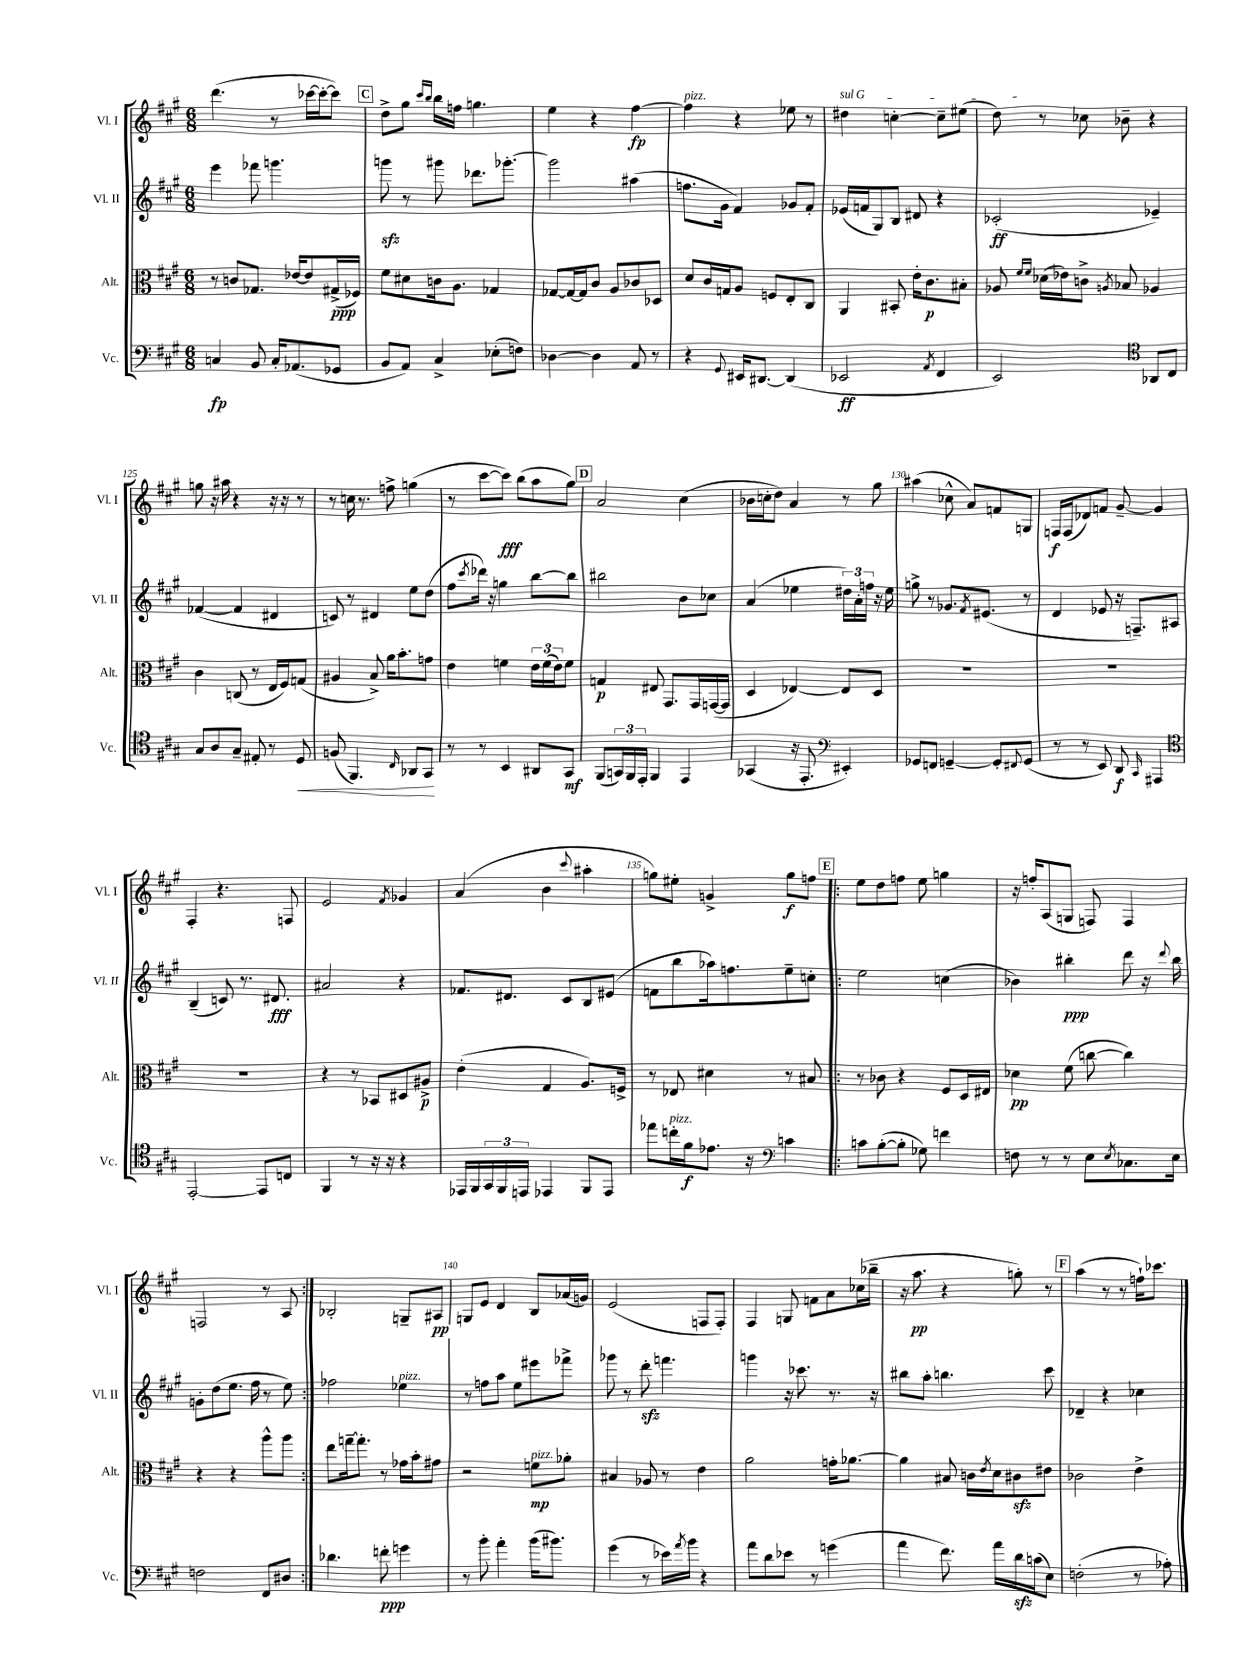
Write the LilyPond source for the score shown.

<<
\new StaffGroup <<
\new Staff = "s0" \with { instrumentName = "Vl. I" shortInstrumentName = "Vl. I" } {
    \clef treble \key a \major \numericTimeSignature \time 6/8
    d'''4.( r8 ces'''16~ ces'''16~-. ces'''8) |
    \mark \markup { \box "C" } d''8-> gis''8 \grace { cis'''16 b''16 } b''16 f''16 g''4. |
    e''4 r4 fis''4~\fp |
    fis''4^\markup { \italic "pizz." } r4 ees''8 r8 |
    \once \override TextSpanner.bound-details.left.text = \markup { \italic "sul G" } dis''4\startTextSpan c''4~-. c''8-- eis''8( |
    d''8\stopTextSpan) r8 ces''8 bes'8-- r4 |
    g''8 r16 ais''16 r4 r16 r16 r8 |
    r8 c''16 r8. f''8-> g''4( |
    r8 cis'''8~ cis'''8\fff) b''8( a''8 gis''8) |
    \mark \markup { \box "D" } a'2 cis''4( |
    bes'16 c''16-. d''8) a'4 r8 gis''8 |
    ais''4( ces''8-^ a'8) f'8 g8 |
    f16\f f16( des'8) f'8 gis'8~-- gis'4 |
    fis4-. r4. f8 |
    e'2 \acciaccatura { fis'8 } ges'4 |
    a'4( b'4 \appoggiatura { cis'''8 } ais''4-. |
    g''8) eis''8-. g'4-> g''8\f f''8 |
    \repeat volta 2 { \mark \markup { \box "E" } e''8 d''8 f''8 e''8 g''4 |
    r16 f''16-. a8( g8 f8) f4 |
    f2 r8 a8 | }
    bes2-. g8-- ais8\pp |
    g8 e'8 d'4 b8 aes'16( g'16) |
    e'2( f8 f8-.) |
    fis4 g8 f'8 a'8 ces''16( bes''16-- |
    r16 a''8.\pp r4 g''8-.) r8 |
    \mark \markup { \box "F" } a''4( r8 r8 f''16-!) ces'''8. \bar "|." |
}
\new Staff = "s1" \with { instrumentName = "Vl. II" shortInstrumentName = "Vl. II" } {
    \clef treble \key a \major \numericTimeSignature \time 6/8
    e'''4 fes'''8 g'''4. |
    \mark \markup { \box "C" } g'''8\sfz r8 gis'''8 des'''8. ges'''8.~-. |
    ges'''2 ais''4( |
    f''8. gis'16 fis'4) ges'8 fis'8-. |
    ees'16( f'16 gis8) b8 dis'8 r4 |
    ces'2-.\ff( ees'4--) |
    fes'4~( fes'4 dis'4 |
    c'8) r8 dis'4 e''8 d''8( |
    fis''8 \acciaccatura { cis'''8 } des'''16) r16 g''4 b''8~ b''8 |
    \mark \markup { \box "D" } bis''2 b'8 ces''8 |
    a'4( ees''4 \tuplet 3/2 { dis''16) a'16-. f''16 } r16 ees''16 |
    g''8-> r8 ges'8. \acciaccatura { fis'8 } eis'8.( r8 |
    d'4 ees'8 r16 f8.--) ais8 |
    b4--( c'8) r8. dis'8.\fff |
    ais'2 r4 |
    fes'8. dis'8. cis'8 b8 eis'8( |
    f'8 b''8 aes''16) f''8. e''8-- c''8-. |
    \repeat volta 2 { \mark \markup { \box "E" } e''2 c''4( |
    bes'4) bis''4-.\ppp d'''8 r16 \appoggiatura { d'''8 } bis''16 |
    g'8-. d''8( e''8. fis''16 r8 e''8) | }
    fes''2 ees''4^\markup { \italic "pizz." } |
    r8 f''8 a''8 e''8 eis'''8 fes'''8-> |
    ges'''8 r8 d'''8-.\sfz f'''4. |
    g'''4 r16 ces'''8. r8. r16 |
    bis''8 a''8-. b''4. cis'''8 |
    \mark \markup { \box "F" } des'4-- r4 ces''4 \bar "|." |
}
\new Staff = "s2" \with { instrumentName = "Alt." shortInstrumentName = "Alt." } {
    \clef alto \key a \major \numericTimeSignature \time 6/8
    r8 c'8 ges8. ees'16~ ees'8 gis16->\ppp( fes16) |
    \mark \markup { \box "C" } fis'8 dis'8 c'16 a8. ges4 |
    ges8~ ges16~ ges16 cis'8 a8 ces'8 des8 |
    d'8 cis'16 g16 a8 f8 e8-. cis8 |
    a,4 bis,8-. e'16-. cis'8.\p bis8-. |
    aes8 \grace { fis'16 fis'16 } des'16( ees'16) c'8-> \acciaccatura { a8 } bes8 aes4 |
    cis'4 c8( r8 e16 fis16) g8( |
    ais4 b8->) a'16 b'8.-. g'8 |
    e'4 f'4 \tuplet 3/2 { e'16 f'16( e'16) } f'8 |
    \mark \markup { \box "D" } g4\p eis8 gis,8. gis,16 g,16~( g,16 |
    d4 ees4~) ees8 d8 |
    R2. |
    R2. |
    R2. |
    r4 r8 bes,8 dis8 ais8->\p |
    e'4-.( gis4 a8.) f16-> |
    r8 ees8 dis'4 r8 bis8 |
    \repeat volta 2 { \mark \markup { \box "E" } r8 ces'8 r4 fis8 d16 eis16 |
    des'4\pp fis'8( c''8~ c''4) |
    r4 r4 a''8-^ a''8 | }
    e''8 g''16~-- g''8.-. r8 ges'16 b'16-. gis'8 |
    r2 f'8\mp^\markup { \italic "pizz." } aes'8-. |
    bis4 aes8 r8 e'4 |
    a'2 g'16-. aes'8.~ |
    aes'4 bis8 c'16 \acciaccatura { e'8 } d'16 cis'8\sfz eis'8 |
    \mark \markup { \box "F" } ces'2 e'4-> \bar "|." |
}
\new Staff = "s3" \with { instrumentName = "Vc." shortInstrumentName = "Vc." } {
    \clef bass \key a \major \numericTimeSignature \time 6/8
    c4\fp b,8 c16-. aes,8.( ges,8 |
    \mark \markup { \box "C" } b,8 a,8) cis4-> ees8-.( f8) |
    des4~ des4 a,8 r8 |
    r4 \appoggiatura { gis,8 } eis,16 dis,8.~ dis,4( |
    ees,2\ff \acciaccatura { a,8 } fis,4 |
    e,2) \clef tenor aes,8 cis8 |
    gis8 a8 gis8-- eis8-. r8 d8\< |
    f8( fis,4.) \grace { cis16 } aes,8 gis,8\! |
    r8 r8 b,4 ais,8 gis,8\mf |
    \mark \markup { \box "D" } fis,8( \tuplet 3/2 { g,16) fis,16 e,16-. } fis,4 e,4 |
    ges,4( r16 e,8.-. \clef bass eis,4-.) |
    ges,8 f,8 g,4~-- g,8-. \appoggiatura { fis,8 } g,8( |
    r8 r8 e,8) d,8\f \grace { cis,16 } ais,,4 |
    \clef tenor e,2~-. e,8 c8 |
    fis,4 r8 r16 r16 r4 |
    ees,16 fis,16 \tuplet 3/2 { gis,16 fis,16 e,16 } ees,4 fis,8 ees,8 |
    ees''8 c''16-.^\markup { \italic "pizz." } fis'16\f ees'8. r16 \clef bass c'4 |
    \repeat volta 2 { \mark \markup { \box "E" } c'8 b8~-.( b8-. ges8) f'4 |
    f8 r8 r8 e8 \acciaccatura { e8 } ces8. e16 |
    f2 fis,8 dis8 | }
    des'4. f'8-.\ppp g'4 |
    r8 b'8-. a'4-. b'16( bis'8.) |
    gis'4( r8 ees'16) \acciaccatura { a'8 } b'16 r4 |
    a'8 d'8 ees'8 r8 g'4( |
    a'4 fis'8.) a'16 d'16\sfz c'16( e8) |
    \mark \markup { \box "F" } f2-.( r8 aes8-.) \bar "|." |
}
>>
>>
\layout { \context { \Score currentBarNumber = #119 \override BarNumber.break-visibility = ##(#f #t #t) barNumberVisibility = #(every-nth-bar-number-visible 5) } }
